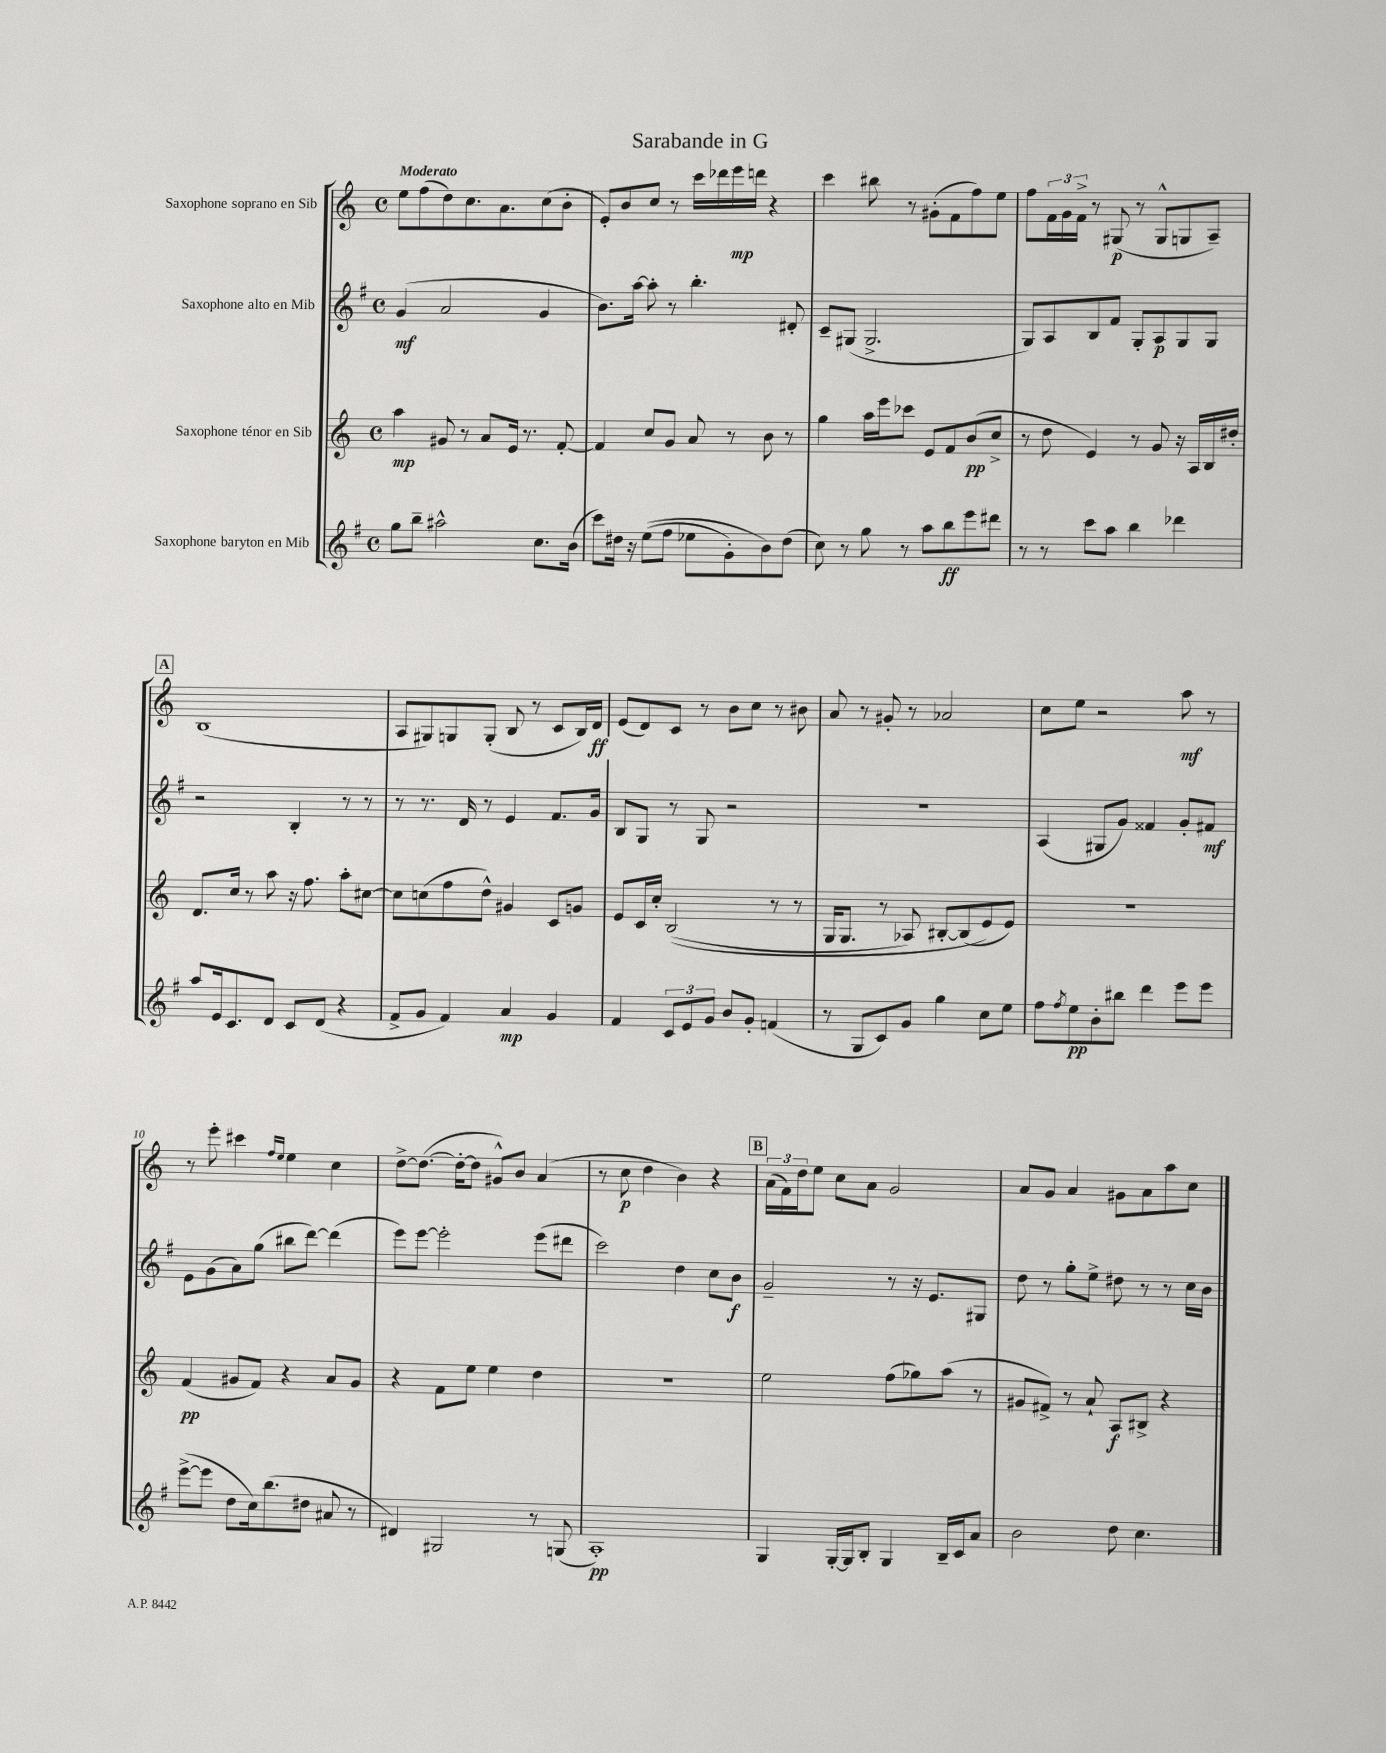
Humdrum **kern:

**kern	**kern	**kern	**kern
*staff4	*staff3	*staff2	*staff1
*clefG2	*clefG2	*clefG2	*clefG2
*k[f#]	*k[]	*k[f#]	*k[]
*M4/4	*M4/4	*M4/4	*M4/4
*met(c)	*met(c)	*met(c)	*met(c)
8gg	4aa	(4g	8ee
8bb~	.	.	(8ff
2aa#^^	8g#	2a	8dd)
.	8r	.	8.cc
.	8a	.	.
.	.	.	8.a
.	16e	.	.
.	8.r	.	.
8.cc	.	4g	(8cc
.	[8f'	.	8b'
(16b	.	.	.
=	=	=	=
8ccc)	4f]	8.b)	8e')
16dd#	.	.	8b
16r	.	[16aa	.
&((8ee	8cc	8aa']	8cc
8ff#	8g	8r	8r
8ee-	8a	4.bb'	16ccc
.	.	.	16ddd-
8g')	8r	.	16eee
.	.	.	16ddd
8b&)	8b	.	4r
(8dd#	8r	8d#'	.
=	=	=	=
8cc)	4gg	8c~	4ccc
8r	.	(8G#	.
8gg	16aa	2.G#^	8bb#
.	16eee	.	.
8r	8ccc-	.	8r
8aa	8e	.	(8g#'
8bb	8f	.	8f
8eee	(8b	.	8ff)
8ddd#	8cc^	.	8ee
=	=	=	=
8r	8r	8G)	8ff
8r	8dd	8A	24f
.	.	.	24g
.	.	.	24f^
8ccc	4e)	8B	8r
8aa	.	8f#	(8G#
4bb	8r	8G'	8r
.	8g	8A	8G#^^
4ddd-	16r	8G	8G
.	16A	.	.
.	16B	8G	8A~)
.	16dd#'	.	.
=	=	=	=
8aa	8.d	2r	(1B
16e	.	.	.
8.c	16cc	.	.
.	8r	.	.
8d	8aa	.	.
8c	16r	4B'	.
.	8.ff	.	.
(8d	.	.	.
4r	8aa'	8r	.
.	[8cc#	8r	.
=	=	=	=
8f#^	8cc#]	8r	8A
8g	(8cc	8.r	8G#)
4f#)	8ff	.	8G
.	.	16d	.
.	8dd^^)	8r	(8G'
4a	4g#	4e	8B
.	.	.	8r
4g	8c	8.f#	8c
.	8g	.	16B)
.	.	16g	16d
=	=	=	=
4f#	8e	8B	(8e
.	16c	8G	8d)
.	16cc'	.	.
12c	&((2B	8r	8c
12e	.	.	.
.	.	8G	8r
12g	.	.	.
8b	.	2r	8b
8g'	.	.	8cc
(4f	8r	.	8r
.	8r	.	8b#
=	=	=	=
8r	16G	1r	8a
.	8.G	.	.
8G	.	.	8r
8c)	8r	.	8g#'
8g	8A-)	.	8r
4gg	[8B#'	.	2a-
.	(8B#]	.	.
8cc	8e&)	.	.
8ee	8e)	.	.
=	=	=	=
8ff#	1r	(4A	8cc
8qff#	.	.	.
8ee	.	.	8ee
8b'	.	8G#	2r
8bb#	.	8g)	.
4ddd	.	4f##	.
8eee	.	8g'	8aa
8eee	.	8f#	8r
=	=	=	=
([8eee^	(4f	8e	8r
8eee]	.	(8g	8eee'
8dd	8g#	8a)	4ccc#
16cc)	8f)	(8gg	.
(8.bb	.	.	.
.	.	.	16qqff
.	.	.	16qqee
.	4r	8bb#	4ee
8dd#	.	[8ddd)	.
8a#	8a	(4ddd]	4cc
8r	8g#	.	.
=	=	=	=
4d#)	4r	8eee)	[8dd^
.	.	[8eee	(8.dd_
2G#	8f	2eee']	.
.	.	.	16dd'_
.	8ee	.	8dd]
.	4ee	.	8g#^^)
.	.	.	8b
8r	4dd	(8eee	(4a
(8G	.	8ddd#	.
=	=	=	=
1A')	1r	2ccc)	8r
.	.	.	8cc
.	.	.	4dd
.	.	4dd	4b)
.	.	8cc	4r
.	.	8b	.
=	=	=	=
4G	2ee	2g~	(24a
.	.	.	24f)
.	.	.	24dd
.	.	.	8ee
[16G'	.	.	8cc
16G]	.	.	.
8B'	.	.	8a
4G	(8ff	8r	2g
.	8gg-)	16r	.
.	.	8.e	.
16B~	(8aa	.	.
16c	.	.	.
8a	8r	8G#	.
=	=	=	=
2b	8g#	8dd	8a
.	8f#^)	8r	8g
.	8r	8gg'	4a
.	8a`	8ee^	.
8dd	8A	8dd#	8g#
4.cc	8B#^	8r	8a
.	4r	8r	8aa
.	.	16cc	8cc
.	.	16b	.
==	==	==	==
*-	*-	*-	*-
